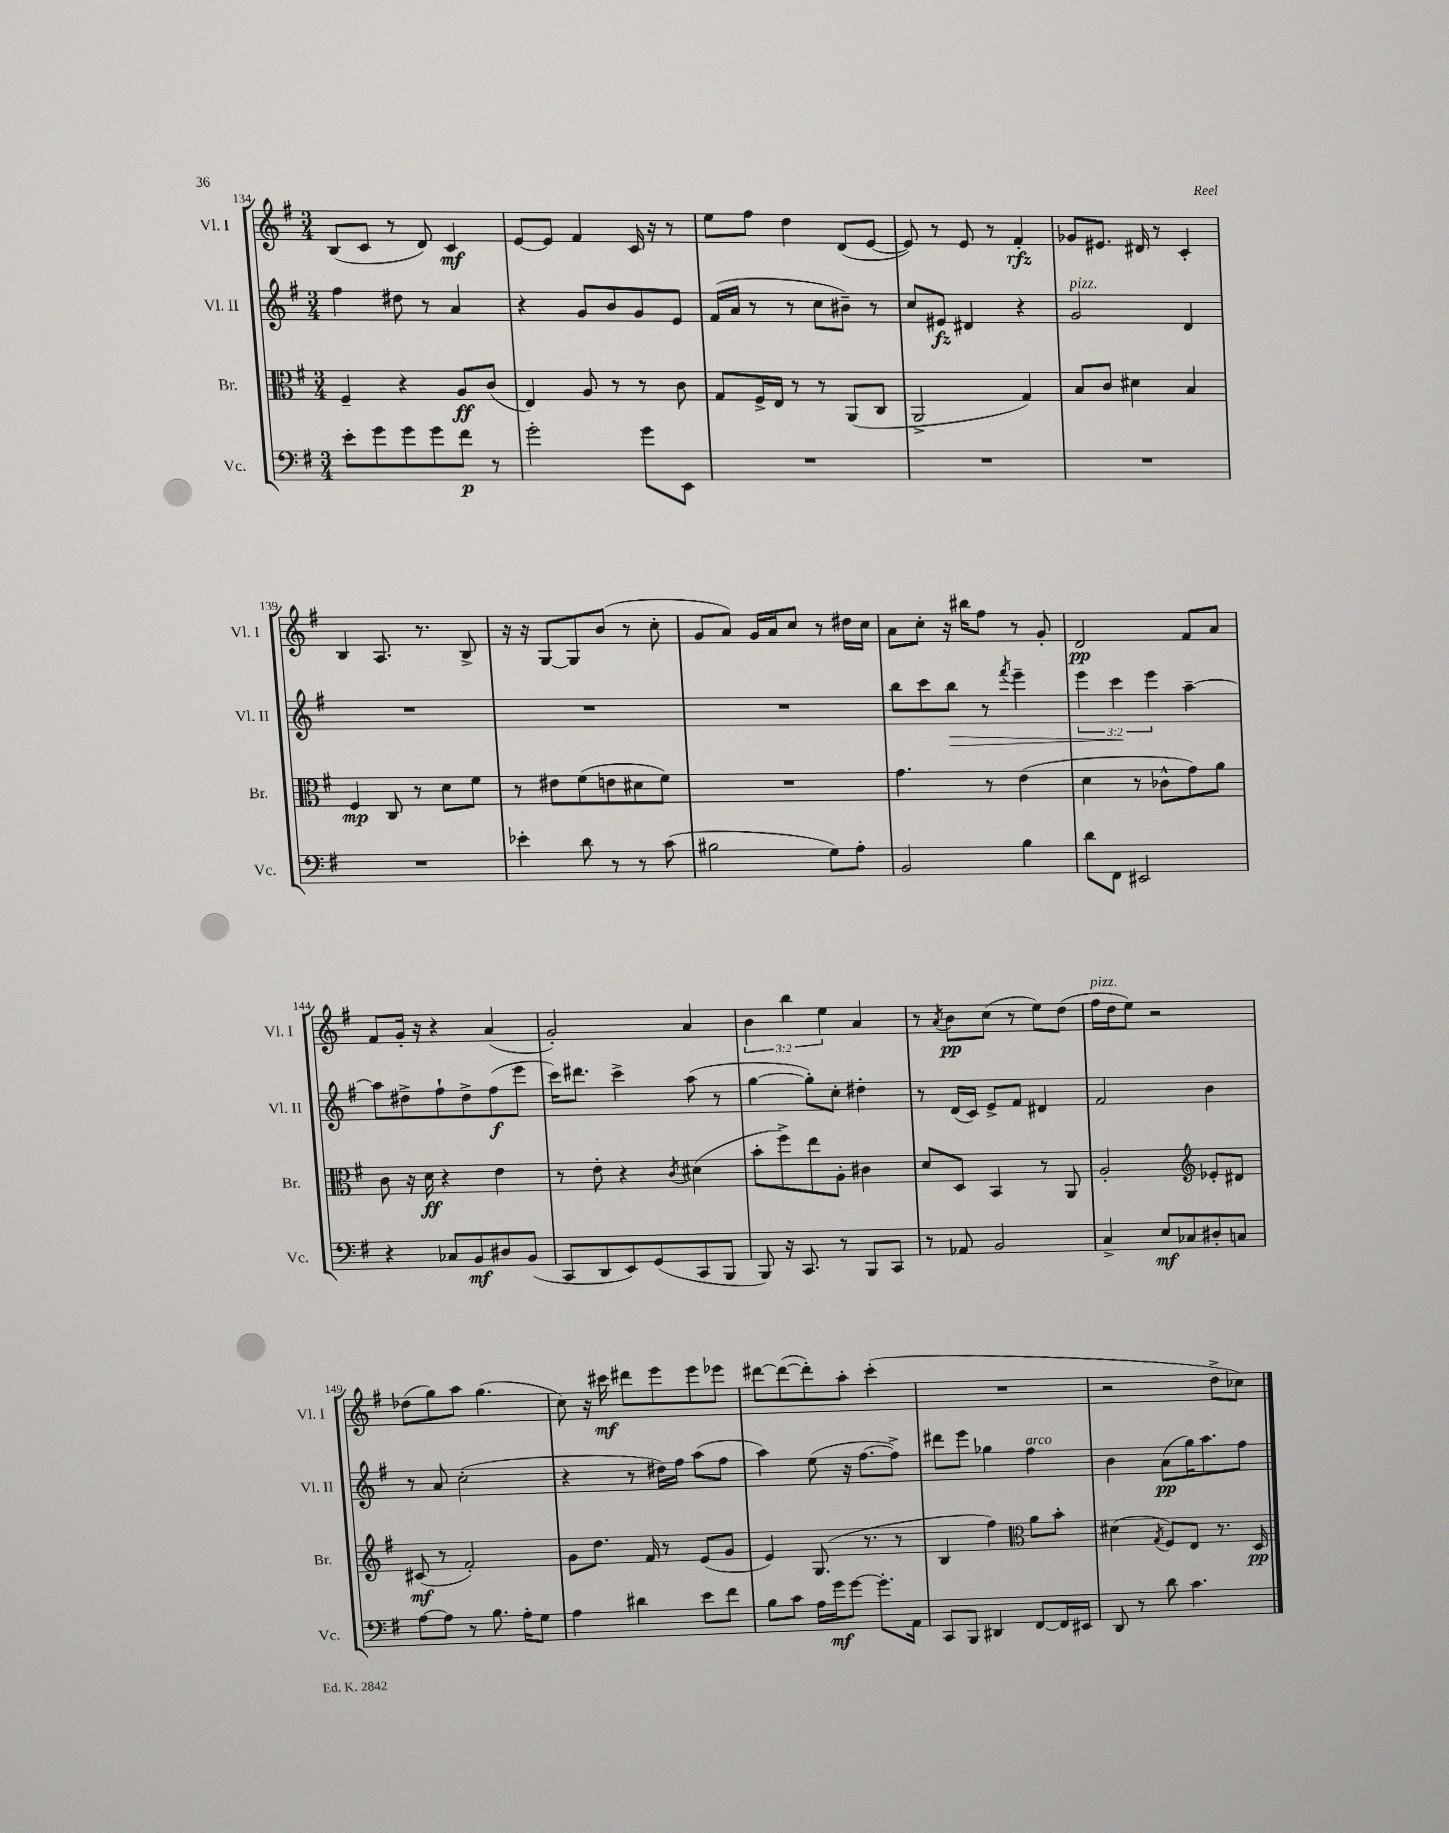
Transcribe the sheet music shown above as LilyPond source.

<<
\new StaffGroup <<
\new Staff = "s0" \with { instrumentName = "Vl. I" shortInstrumentName = "Vl. I" } {
    \clef treble \key g \major \numericTimeSignature \time 3/4 \override Staff.TupletNumber.text = #tuplet-number::calc-fraction-text
    b8( c'8 r8 d'8) c'4\mf |
    e'8~ e'8 fis'4 c'16 r16 r8 |
    e''8 fis''8 d''4 d'8( e'8~ |
    e'8) r8 e'8 r8 fis'4-.\rfz |
    ges'8 eis'8. dis'16 r8 c'4-. |
    b4 a8. r8. b8-> |
    r16 r16 g8~ g8 b'8( r8 c''8-. |
    g'8 a'8) g'16 a'16 c''8 r8 dis''16 c''16 |
    a'8 c''8-. r16 bis''16 fis''8 r8 g'8-. |
    d'2\pp fis'8 a'8 |
    fis'8 g'16-. r16 r4 a'4( |
    g'2-.) a'4 |
    \tuplet 3/2 { b'4 b''4 e''4 } a'4 |
    r8 \acciaccatura { a'8 } b'8\pp c''8( r8 e''8) d''8( |
    fis''16^\markup { \italic "pizz." } d''16 e''8) r2 |
    des''8( g''8) a''8 g''4.( |
    c''8) r16 cis'''16\mf dis'''8 e'''8 e'''8 ees'''8 |
    dis'''8~ dis'''8~( dis'''8-.) a''8-. c'''4-.( |
    R2. |
    r2 d''8-> ces''8) \bar "|." |
}
\new Staff = "s1" \with { instrumentName = "Vl. II" shortInstrumentName = "Vl. II" } {
    \clef treble \key g \major \numericTimeSignature \time 3/4 \override Staff.TupletNumber.text = #tuplet-number::calc-fraction-text
    fis''4 dis''8 r8 a'4 |
    r4 g'8 b'8 g'8 e'8 |
    fis'16( a'16 r8 r8 c''8 bis'8--) r8 |
    c''8 eis'8\fz dis'4 r4 |
    g'2^\markup { \italic "pizz." } d'4 |
    R2. |
    R2. |
    R2. |
    b''8 c'''8 b''8\> r8 \acciaccatura { fis'''8 } e'''4-- |
    \tuplet 3/2 { e'''4 c'''4\! e'''4 } a''4~-- |
    a''8 dis''8-> fis''8-! dis''8-> fis''8\f( e'''8 |
    c'''16) dis'''8. c'''4-> a''8( r8 |
    g''4~ g''8-.) c''8-. dis''4-. |
    r8 d'16( c'16) e'8-> fis'8 dis'4 |
    fis'2 b'4 |
    r8 a'8 c''2-.( |
    r4 r8 dis''16) fis''16 a''8( fis''8 |
    a''4) e''8( r16 fis''8.~ fis''8->) |
    dis'''8 e'''8 ges''4 fis''4^\markup { \italic "arco" } |
    b'4 a'8\pp( g''16) a''8. fis''8 \bar "|." |
}
\new Staff = "s2" \with { instrumentName = "Br." shortInstrumentName = "Br." } {
    \clef alto \key g \major \numericTimeSignature \time 3/4
    fis4-- r4 a8\ff c'8( |
    e4) a8 r8 r8 c'8 |
    g8 fis16-> e16 r8 r8 a,8( c8 |
    a,2-> g4) |
    b8 c'8 dis'4 b4 |
    fis4\mp c8 r8 d'8 fis'8 |
    r8 eis'8 fis'8( e'8 dis'8 fis'8) |
    R2. |
    g'4. r8 e'4( |
    d'4 r8 ces'8-^ g'8) a'8 |
    c'8 r16 d'16\ff r4 e'4 |
    r8 e'8-. r4 \acciaccatura { c'8 } dis'4( |
    b'8-. fis''8->) e''8 a8-. cis'4 |
    d'8 d8 b,4 r8 a,8 |
    a2-. \clef treble ees'8-. dis'8 |
    cis'8\mf( r8 fis'2-.) |
    g'8 d''8. fis'16 r8 e'8( g'8 |
    e'4) g8.( r8. r8 |
    b4 fis''4) \clef alto a'8 b'8-. |
    dis'4( \acciaccatura { g8 } fis8) e8 r8. d16\pp \bar "|." |
}
\new Staff = "s3" \with { instrumentName = "Vc." shortInstrumentName = "Vc." } {
    \clef bass \key g \major \numericTimeSignature \time 3/4
    e'8-. g'8 g'8 g'8 fis'8\p r8 |
    g'2-. g'8 e,8 |
    R2. |
    R2. |
    R2. |
    R2. |
    ees'4-. d'8 r8 r8 c'8( |
    bis2 g8) a8-. |
    b,2 b4 |
    d'8 fis,8 eis,2 |
    r4 ces8 b,8\mf dis8 b,8( |
    c,8 d,8 e,8) g,8( c,8 b,,8 |
    b,,8) r16 c,8. r8 b,,8 c,8 |
    r8 aes,8 b,2 |
    c4-> e8\mf ces8 dis8-. c8 |
    a8~ a8 r8 b8. a16-. g8 |
    a4 dis'4 e'8 fis'8 |
    b8 c'8 a16 g'16\mf g'8~ g'8.-. a,16 |
    c,8 b,,8 dis,4 fis,8~ fis,16 eis,16 |
    d,8 r8 d'8 c'4. \bar "|." |
}
>>
>>
\layout { \context { \Score currentBarNumber = #134 } }
